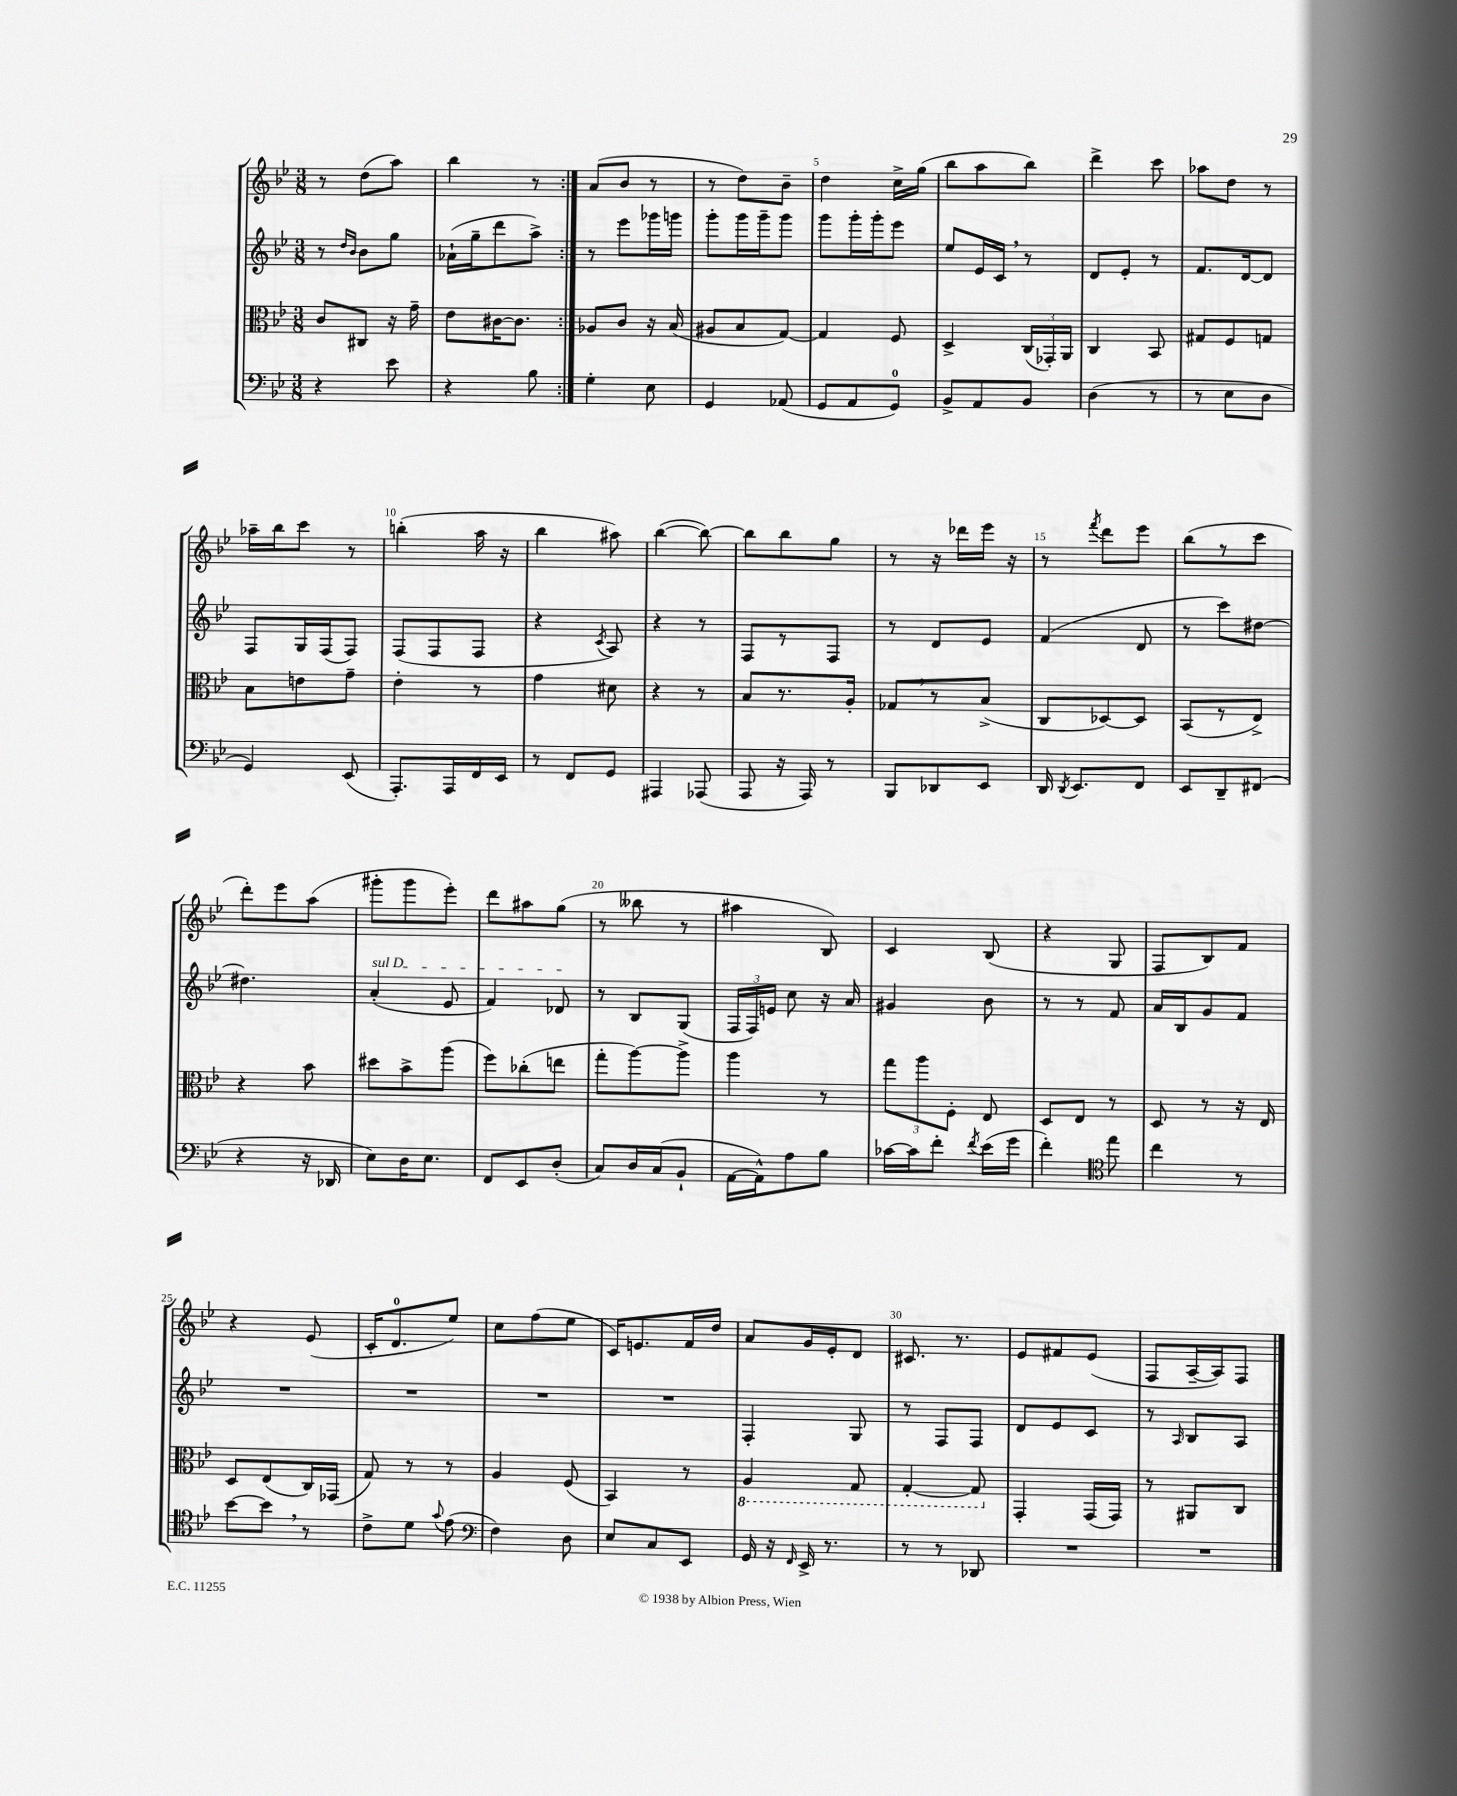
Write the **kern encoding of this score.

**kern	**kern	**kern	**kern
*part4	*part3	*part2	*part1
*staff4	*staff3	*staff2	*staff1
*clefF4	*clefC3	*clefG2	*clefG2
*k[b-e-]	*k[b-e-]	*k[b-e-]	*k[b-e-]
*M3/8	*M3/8	*M3/8	*M3/8
=1	=1	=1	=1
4r	8c/L	8r	8r
.	.	16qqdd/LL	.
.	.	16qqb-/JJ	.
.	8C#X/J	8b-\L	(8dd\L
8e-\	16r	8gg\J	8aa\J)
.	16g~\	.	.
=2	=2	=2	=2
4r	8e-\L	(16a-X`\LL	4bb-\
.	.	16gg~\J	.
.	[16c#X\K	8ddd\	.
.	8.c#\J]	.	.
8B-\	.	8aa^\J)	8r
=3:|!	=3:|!	=3:|!	=3:|!
4G'\	8A-X/L	8r	(8a/L
.	8c/J	8eee-\L	8b-/J
8E-\	16r	16ggg-X\L	8r
.	(16B-/	16gggn\JJ	.
=4	=4	=4	=4
4GG/	8A#X/L	8ggg'\L	8r
.	8B-/	16ggg\L	8dd\L)
.	.	16ggg~\J	.
(8AA-X/	[8G/J)	8ggg\J	8b-~\J
=5	=5	=5	=5
8GG/L	4G/]	8ggg\L	4dd\
8AA/	.	16ggg'\L	.
.	.	16ggg'\J	.
8GG/J)	8F/	8eee-\J	16cc^\LL
.	.	.	(16gg\JJ
=6	=6	=6	=6
8BB-^/L	4D^/	8ee-/L	8bb-\L
8AA/	.	16e-/L	8aa\
.	.	16c,/JJ	.
8BB-/J	(24C/LL	8r	8bb-\J)
.	24GG-X'/)	.	.
.	24AA/JJ	.	.
=7	=7	=7	=7
(4D\	4C/	8d/L	4ddd^\
.	.	8e-'/J	.
8r	8BB-/	8r	8ccc\
=8	=8	=8	=8
8r	8G#X/L	8.f/L	8aa-X\L
8E-\L	8F/	.	8dd\J
.	.	[16d/k	.
8D\J	8Gn/J	8d/J]	8r
!!LO:LB:g=z
=9	=9	=9	=9
4GG/)	8B-\L	8F/L	16aa-X~\LL
.	.	.	16bb-\J
.	8en\	16G/L	8ccc\J
.	.	(16F/J	.
(8EE-/	8g~\J	8F/J)	8r
=10	=10	=10	=10
8.AAA'/L)	4e-'\	(8F/L	(4bbn'\
.	.	8F/	.
16AAA/L	.	.	.
16FF/	8r	8F/J	16aa\
16EE-/JJ	.	.	16r
=11	=11	=11	=11
8r	4g\	4r	4bb-\
8FF/L	.	.	.
.	.	8qc/	.
8GG/J	8d#X\	8A/)	8aa#X\)
=12	=12	=12	=12
4AAA#X/	4r	4r	([4bb-\
(8AAA-X/	8r	8r	8bb-\_)
=13	=13	=13	=13
8AAA/	8B-/L	8F/L	8bb-\L]
16r	8.r	8r	8bb-\
16AAA/)	.	.	.
8r	.	8F/J	8gg\J
.	16A'/Jk	.	.
=14	=14	=14	=14
8BBB-/L	8G-X,/L	8r	8r
8DD-X/	8r	8d/L	16r
.	.	.	16ddd-X\LL
8EE-/J	(8B-^/J	8e-/J	16eee-\JJ
.	.	.	16r
=15	=15	=15	=15
16DD/	8C/L	(4f/	8r
8qDD/	.	.	.
8.EE-/L	.	.	.
.	.	.	8qfff/
.	[8D-X/)	.	8ddd\L
8FF/J	8D-/J]	8d/	8eee-\J
=16	=16	=16	=16
8EE-/L	(8BB-/L	8r	(8bb-\L
8DD~/	8r	8ccc\L)	8r
(8FF#X/J	8E-^/J)	[8dd#X\J	8ccc\J
!!LO:LB:g=z
=17	=17	=17	=17
4r	4r	4.dd#X\]	8ddd'\L)
.	.	.	8eee-\
16r	8b-\	.	(8aa\J
16DD-X/	.	.	.
=18	=18	=18	=18
!	!	!LO:TX:a:i:t=sul D	!
8E-\L)	8dd#X\L	(4a'/	8ggg#X'\L
16D\K	8b-^\	.	8ggg#\
8.E-\J	.	.	.
.	(8aa\J	8e-/	8eee-'\J)
=19	=19	=19	=19
8FF/L	8ff\L)	4f/)	8ddd\L
8EE-/	(8cc-X'\	.	8aa#X\
(8D'/J	8een\J	8d-X/	(8gg\J
=20	=20	=20	=20
8C/L)	8gg'\L	8r	8r
16D/L	[8aa\)	8B-/L	8bb--X\
(16C/J	.	.	.
8BB-`/J	8aa^\J]	(8G/J	8r
=21	=21	=21	=21
[16AA\LL	4aa\	24F/LL	4aa#X\
.	.	24F/)	.
16AA^^\J])	.	.	.
.	.	24en/JJ	.
8A\	.	8cc\	.
8B-\J	8r	16r	8B-/)
.	.	16a/	.
=22	=22	=22	=22
[16c-X\LL	12gg\L	4g#X/	4c/
16c-\J]	.	.	.
.	12aa\	.	.
8f'\J	.	.	.
.	12F'\J	.	.
8qf/	.	.	.
(16e-\LL	8E-/	8b-\	(8B-/
16g\JJ	.	.	.
=23	=23	=23	=23
4f'\)	8D/L	8r	4r
.	8E-/J	8r	.
*clefC4	*	*	*
8ee-\	8r	8f/	8G/
=24	=24	=24	=24
4cc\	8D/	16a/LL	8F/L
.	.	16B-/J	.
.	8r	8g/	8B-/)
8r	16r	8f/J	8f/J
.	16E-/	.	.
!!LO:LB:g=z
=25	=25	=25	=25
[8b-\L	8D/L	4.r	4r
8b-,\J]	(8E-/	.	.
8r	16C/L)	.	(8e-/
.	(16GG-X/JJ	.	.
=26	=26	=26	=26
8c^\L	8G/)	4.r	16c'/KL
.	.	.	8.d/
8d\J	8r	.	.
8qqg/	.	.	.
(8e-\	8r	.	8ee-/J)
=27	=27	=27	=27
*clefF4	*	*	*
4F\)	4A/	4.r	8cc\L
.	.	.	(8ff\
8D\	(8F/	.	8ee-\J
=28	=28	=28	=28
8E-/L	4BB-/)	4.r	16c/KL)
.	.	.	8.en/
8C/	.	.	.
8EE-/J	8r	.	16f/L
.	.	.	16dd/JJ
=29	=29	=29	=29
*	*8ba	*	*
16GG/	4AA/	4F'/	8a/L
16r	.	.	.
16qqFF/	.	.	.
16EE-^/	.	.	16g/L
8.r	.	.	16e-'/J
.	8GG/	8G/	8d/J
=30	=30	=30	=30
8r	[4GG'/	8r	8.c#X/
8r	.	8F/L	.
.	.	.	8.r
8DD-X/	8GG/]	8F/J	.
=31	=31	=31	=31
*	*X8ba	*	*
4.r	4GG'/	8d/L	8e-/L
.	.	8e-/	8f#X/
.	(16GG/LL	8c/J	(8e-/J
.	16GG/JJ)	.	.
=32	=32	=32	=32
4.r	8r	8r	8F/L
.	.	16qqA/	.
.	8AA#X/L	8B-/L	[16A~/L
.	.	.	16A/J])
.	8C/J	8A/J	8F/J
==	==	==	==
*-	*-	*-	*-
